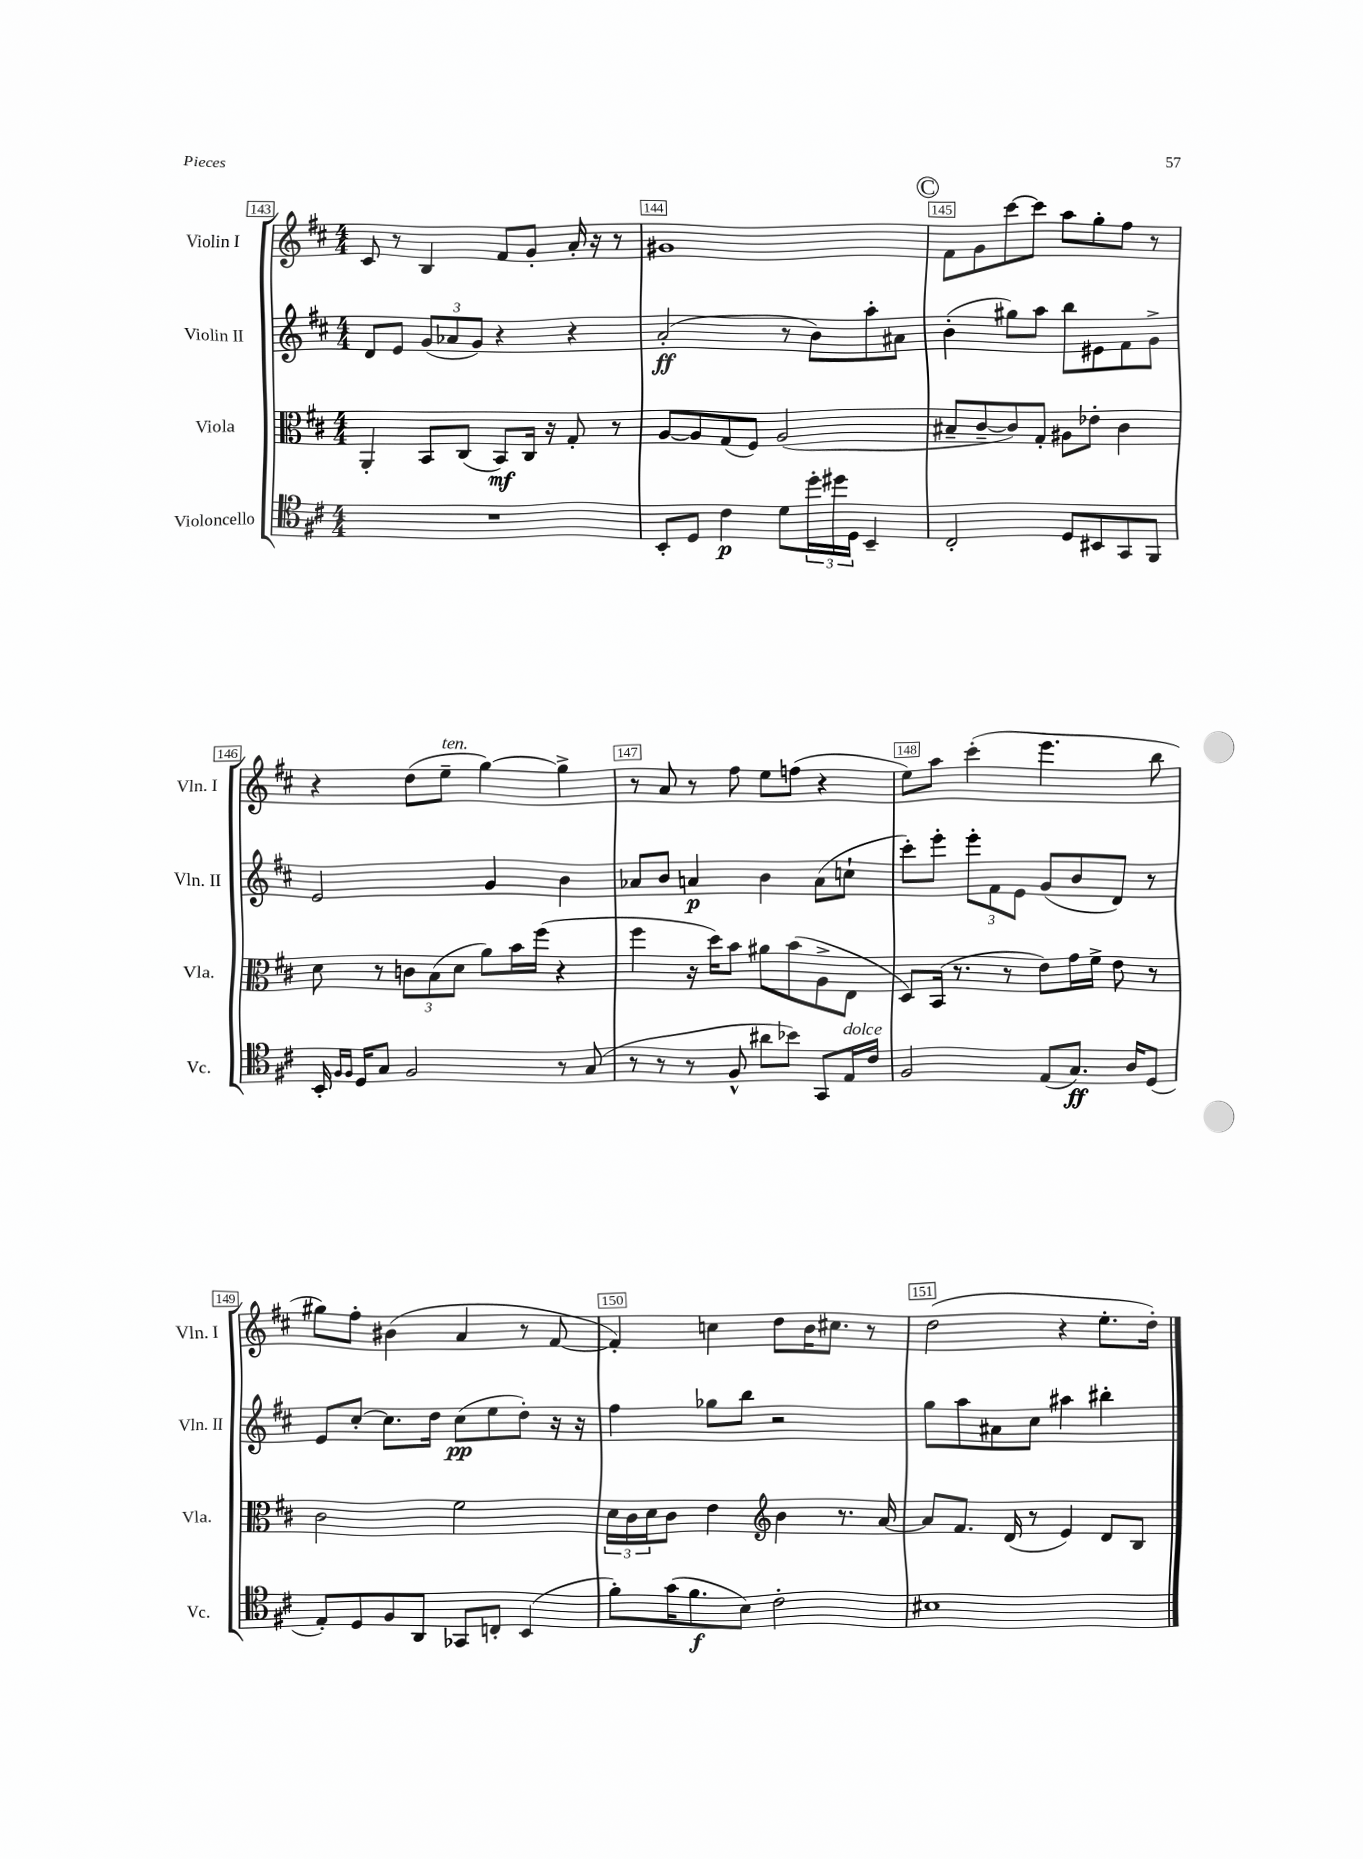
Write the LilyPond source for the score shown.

<<
\new StaffGroup <<
\new Staff = "s0" \with { instrumentName = "Violin I" shortInstrumentName = "Vln. I" } {
    \clef treble \key d \major \numericTimeSignature \time 4/4
    cis'8 r8 b4 fis'8 g'8-. a'16-. r16 r8 |
    gis'1 |
    \mark \markup { \circle "C" } fis'8 g'8 cis'''8~ cis'''8 a''8 g''8-. fis''8 r8 |
    r4 d''8( e''8--^\markup { \italic "ten." } g''4~) g''4-> |
    r8 a'8 r8 fis''8 e''8 f''8( r4 |
    e''8) a''8 cis'''4-.( e'''4. b''8 |
    gis''8) fis''8-. bis'4( a'4 r8 fis'8~ |
    fis'4-.) c''4 d''8 b'16 cis''8. r8 |
    d''2( r4 e''8.-. d''16-.) \bar "|." |
}
\new Staff = "s1" \with { instrumentName = "Violin II" shortInstrumentName = "Vln. II" } {
    \clef treble \key d \major \numericTimeSignature \time 4/4
    d'8 e'8 \tuplet 3/2 { g'8( aes'8 g'8) } r4 r4 |
    a'2-.\ff( r8 b'8) a''8-. ais'8 |
    \mark \markup { \circle "C" } b'4-.( gis''8) a''8 b''8 eis'8 fis'8 g'8-> |
    e'2 g'4 b'4 |
    aes'8 b'8 a'4\p b'4 a'8( c''8-! |
    cis'''8-.) e'''8-. \tuplet 3/2 { e'''8-. fis'8 e'8 } g'8( b'8 d'8) r8 |
    e'8 cis''8~-. cis''8. d''16 cis''8\pp( e''8 d''8-.) r16 r16 |
    fis''4 ges''8 b''8 r2 |
    g''8 a''8 ais'8 cis''8 ais''4 bis''4-. \bar "|." |
}
\new Staff = "s2" \with { instrumentName = "Viola" shortInstrumentName = "Vla." } {
    \clef alto \key d \major \numericTimeSignature \time 4/4
    a,4-. b,8 cis8( b,8\mf) cis16 r16 g8-. r8 |
    a8~ a8 g8( fis8) a2( |
    \mark \markup { \circle "C" } bis8-- cis'8~-- cis'8) g8-. ais8 ees'8-. cis'4 |
    d'8 r8 \tuplet 3/2 { c'8 b8( d'8 } a'8) b'16 fis''16( r4 |
    fis''4 r16 d''16) b'8 ais'8 b'8( a8-> e8 |
    d8) b,16( r8. r8 e'8) g'16 fis'16-> e'8 r8 |
    cis'2 fis'2 |
    \tuplet 3/2 { d'16 cis'16 d'16 } cis'8 e'4 \clef treble b'4 r8. a'16~ |
    a'8 fis'8. d'16( r8 e'4) d'8 b8 \bar "|." |
}
\new Staff = "s3" \with { instrumentName = "Violoncello" shortInstrumentName = "Vc." } {
    \clef tenor \key d \major \numericTimeSignature \time 4/4
    R1 |
    b,8-. d8 cis'4\p d'8 \tuplet 3/2 { d''16-. dis''16 d16 } b,4-- |
    \mark \markup { \circle "C" } cis2-. d8 bis,8 g,8 fis,8 |
    b,16-. \grace { fis16 fis16 } d16 g8 fis2 r8 g8( |
    r8 r8 r8 fis8-^ ais'8 bes'8) g,8 e16^\markup { \italic "dolce" } cis'16 |
    fis2 e8( g8.\ff) a16 d8( |
    e8-.) d8 fis8 a,8 ges,8 c8-. b,4( |
    fis'8-.) g'16( fis'8.\f b8) cis'2-. |
    bis1 \bar "|." |
}
>>
>>
\layout { \context { \Score currentBarNumber = #143 \override BarNumber.break-visibility = ##(#f #t #t) barNumberVisibility = #all-bar-numbers-visible \override BarNumber.stencil = #(make-stencil-boxer 0.1 0.3 ly:text-interface::print) } }
